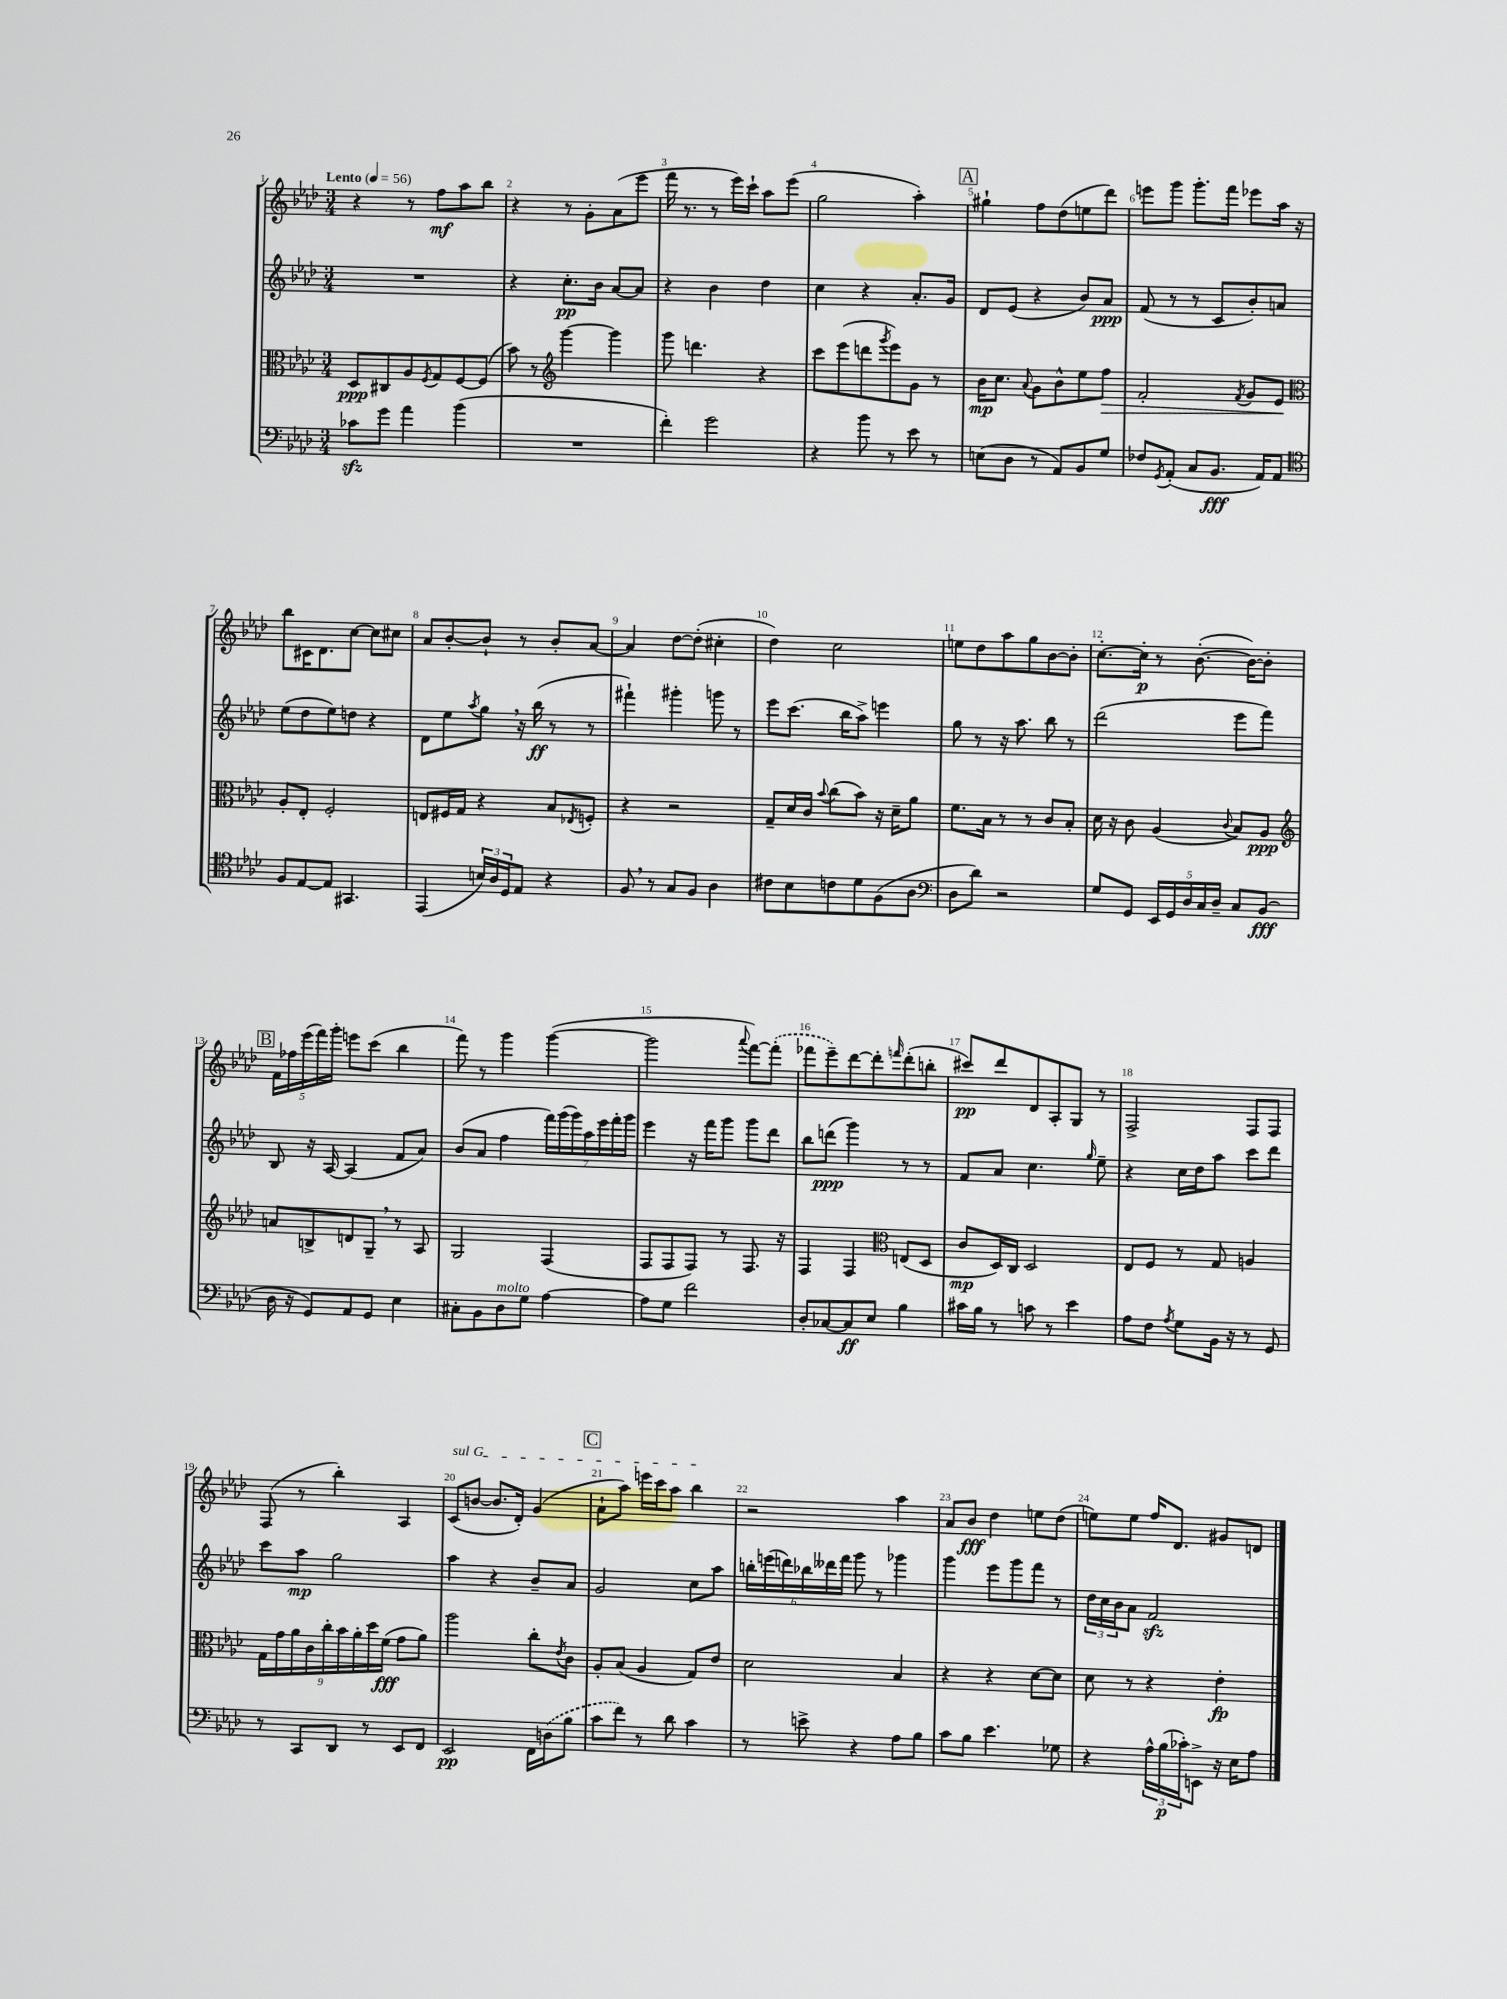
<<
\new StaffGroup <<
\new Staff = "s0" {
    \clef treble \key aes \major \numericTimeSignature \time 3/4 \tempo "Lento" 4 = 56
    r4 r8 f''8\mf aes''8 bes''8 |
    r4 r8 g'8-. aes'8( ees'''8 |
    f'''16 r8. r8 ees'''16) c'''16-! aes''8 ees'''8( |
    g''2 aes''4-.) |
    \mark \markup { \box "A" } gis''4-! f''8 des''8( e''8 des'''8) |
    e'''8 g'''8 g'''8.-. f'''16 ees'''8 aes''16 r16 |
    bes''8 cis'16 des'8. c''8~ c''8 cis''8 |
    aes'8 bes'8~-. bes'8-! r8 bes'8-. aes'8~ |
    aes'4 des''8~ des''8-.( cis''4-. |
    des''4) c''2 |
    e''8 des''8 aes''8 g''8 bes'8~ bes'8-. |
    c''8.~-. c''16-.\p r8 bes'8.~-.( bes'16~) bes'8-. |
    \mark \markup { \box "B" } \tuplet 5/4 { f'16 fes''16 ees'''16( f'''16) g'''16-. } e'''8 c'''8( bes''4 |
    f'''8) r8 g'''4 g'''4~( |
    g'''2 \appoggiatura { aes'''8 } f'''8~) \once \slurDashed f'''8-.( |
    fes'''8 ees'''8--) des'''8~ des'''8-. \grace { f'''16 } des'''8-.( b''8-. |
    cis'''8\pp) des'''8 des'8 aes8-. g8 r8 |
    f2-> f8 f8 |
    f8( r8 bes''4-.) aes4 |
    \once \override TextSpanner.bound-details.left.text = \markup { \italic "sul G" } c'8\startTextSpan( b'8~ b'8. des'16-.) g'4( |
    \mark \markup { \box "C" } aes'8-! aes''8) e'''16 c'''16 aes''8 bes''4\stopTextSpan |
    r2 aes''4 |
    aes'8 bes'8\fff des''4 e''8 des''8( |
    e''8) e''8 f''16 des'8. gis'8 d'8 \bar "|." |
}
\new Staff = "s1" {
    \clef treble \key aes \major \numericTimeSignature \time 3/4
    R2. |
    r4 c''8.-.\pp bes'16 aes'8~ aes'8 |
    r4 bes'4 des''4 |
    c''4 r4 aes'8.-. g'16 |
    \mark \markup { \box "A" } des'8 ees'8( r4 bes'8) aes'8\ppp |
    f'8( r8 r8 c'8 bes'8-.) a'8 |
    ees''8( des''8 ees''8) d''8 r4 |
    des'8 ees''8 \acciaccatura { aes''8 } g''8 \breathe r16 bes''16\ff( r8 r8 |
    fis'''4-!) gis'''4-. g'''8 r8 |
    ees'''8 c'''8.( bes''16 aes''8->) e'''4 |
    g''8 r8 r16 aes''8. bes''8 r8 |
    des'''2( ees'''8 f'''8) |
    \mark \markup { \box "B" } bes8 r16 aes16~ aes4( f'8 aes'8) |
    bes'8( aes'8 f''4 \tuplet 7/4 { f'''16) g'''16( g'''16) aes''16 ees'''16 f'''16-. g'''16 } |
    ees'''4 r16 f'''16 g'''8 g'''8 des'''8 |
    bes''8 d'''8\ppp( g'''4) r8 r8 |
    f'8 aes'8 c''4. \grace { g''16 } ees''8-- |
    r4 c''16 des''16 aes''8 c'''8 des'''8 |
    c'''8 aes''8\mp g''2 |
    aes''4 r4 bes'8-- aes'8 |
    \mark \markup { \box "C" } g'2 c''8 aes''8 |
    \tuplet 6/4 { b''16-. e'''16( d'''16) bes''16 deses'''16 f'''16 } g'''8 r8 ges'''4 |
    g'''4 ees'''8 g'''8 f'''8 r8 |
    \tuplet 3/2 { des''16 c''16 bes'16 } aes'8 f'2\sfz \bar "|." |
}
\new Staff = "s2" {
    \clef alto \key aes \major \numericTimeSignature \time 3/4
    des8\ppp cis8 aes8 \acciaccatura { f8 } g8 f8~ f8( |
    bes'8) r8 \clef treble g'''4~ g'''4 |
    g'''8 d'''4. r4 |
    c'''8 ees'''8( d'''8 \acciaccatura { g'''8 } ees'''8) g'8 r8 |
    \mark \markup { \box "A" } bes'16\mp c''8. \appoggiatura { aes'8 } g'8 bes'8-^ ees''8 f''8\> |
    f'2-. \acciaccatura { f'8 } g'8 ees'8\! |
    \clef alto aes8-. ees8-. f2-. |
    e8 fis16 g16 r4 bes8 \acciaccatura { ees8 } f8-. |
    r4 r2 |
    g8-- des'16 c'16 \appoggiatura { bes'8 } c''8( bes'8) r16 des'16-- aes'8 |
    f'8. bes16 r8 r8 c'8 bes8-. |
    des'16 r16 c'8 aes4( \appoggiatura { c'8 } bes8) aes8\ppp |
    \mark \markup { \box "B" } \clef treble a'8 b8-> d'8 g8-- \breathe r8 aes8 |
    g2 f4( |
    f8 f8 f8) r8 f8. r16 |
    f4 f4 \clef alto e8( des8 |
    c'8\mp des16) c16 des2 |
    ees8 f8 r8 g8 a4 |
    \tuplet 9/8 { g16 g'16 aes'16 c'16 c''16-. bes'16 aes'16-. des''16 f'16\fff( } g'8 aes'8) |
    aes''2 c''8-. \acciaccatura { ees'8 } c'8 |
    \mark \markup { \box "C" } aes8-. bes8( aes4 g8) ees'8 |
    des'2 bes4 |
    r4 r4 des'8~ des'8 |
    des'8 r8 r4 ees'4-.\fp \bar "|." |
}
\new Staff = "s3" {
    \clef bass \key aes \major \numericTimeSignature \time 3/4
    ces'8\sfz g'8 aes'4 bes'4( |
    R2. |
    f'4-.) g'2 |
    r4 bes'8 r8 ees'8 r8 |
    \mark \markup { \box "A" } e8( des8 r8 aes,8) bes,8 g8 |
    fes8 \acciaccatura { g,8 } aes,8-.( c8 bes,8.\fff aes,16) aes,8 |
    \clef tenor f8 ees8~ ees8 gis,4. |
    ees,4( \tuplet 3/2 { b16) aes16 des16 } ees8 r4 |
    f8 \breathe r8 g8 f8 aes4 |
    cis'8 bes8 c'8 des'8 f8( aes8 |
    \clef bass des8 des'8) r2 |
    g8 g,8 \tuplet 5/4 { ees,16 g,16 des16 c16 des16-- } c8 bes,8\fff( |
    \mark \markup { \box "B" } des16 r16 g,8) aes,8 g,8 ees4 |
    cis8-. bes,8 des8^\markup { \italic "molto" } g8 aes4~ |
    aes8 g8 f'2 |
    des8-. ces8~ ces8\ff ees8 bes4 |
    cis'16 bes16 r8 c'8 r8 ees'4 |
    aes8 f8 \acciaccatura { aes8 } g8 bes,16 r16 r8 g,8 |
    r8 c,8 des,8 r8 ees,8 f,8 |
    ees,2\pp f,16 \once \slurDashed d16( bes8 |
    \mark \markup { \box "C" } c'8 f'8) r8 des'8 c'4 |
    r8 e'8-> r4 aes8 bes8 |
    c'8 bes8 ees'4. ges8 |
    r4 \tuplet 3/2 { aes16-^ bes16\p( ces'16-.) } e,8-> r16 ees16 aes8 \bar "|." |
}
>>
>>
\layout { \context { \Score \override BarNumber.break-visibility = ##(#f #t #t) barNumberVisibility = #all-bar-numbers-visible } }
